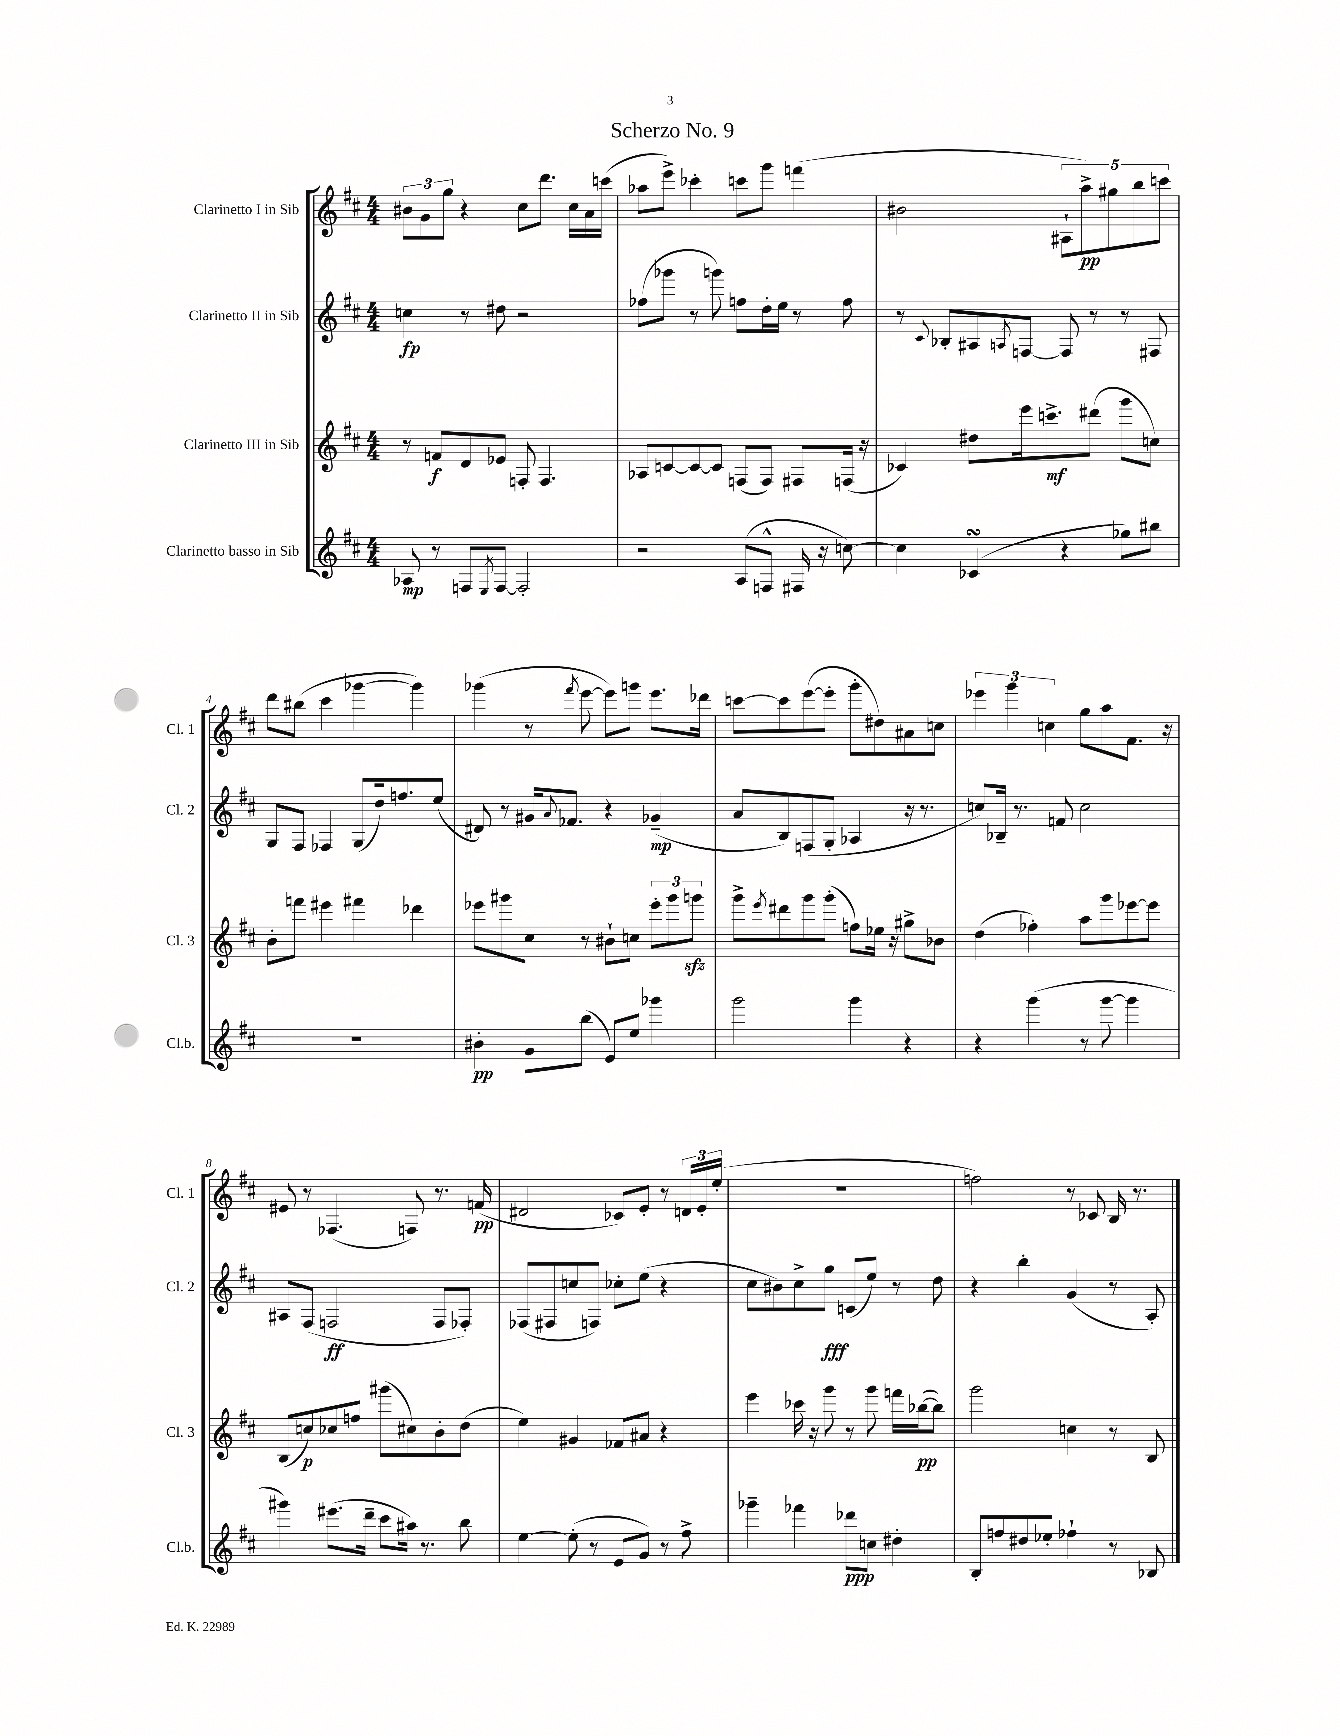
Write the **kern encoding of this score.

**kern	**kern	**kern	**kern
*staff4	*staff3	*staff2	*staff1
*clefG2	*clefG2	*clefG2	*clefG2
*k[f#c#]	*k[f#c#]	*k[f#c#]	*k[f#c#]
*M4/4	*M4/4	*M4/4	*M4/4
8A-	8r	4cc	12b#
.	.	.	12g
8r	8f	.	.
.	.	.	12gg
8F	8d	8r	4r
8qE	.	.	.
[8F	8e-	8dd#	.
2F']	8F'	2r	8cc#
.	4.F	.	8.ddd
.	.	.	16cc#
.	.	.	16a
.	.	.	(16ccc
=	=	=	=
2r	8A-	(8ff-	8aa-
.	[8c	8ggg-	8eee^)
.	8c_	8r	4ccc-'
.	8c]	8ggg)	.
(8A	(8F	8ff	8ccc
8F^^	8F)	16dd'	8ggg
.	.	16ee	.
16F#	8F#	8r	(4fff
16r	.	.	.
[8cc)	(16F	8ff	.
.	16r	.	.
=	=	=	=
4cc]	4c-)	8r	2b#
.	.	8qqc#	.
.	.	8B-'	.
(4c-	8dd#	8A#	.
.	.	8qA	.
.	16eee	[8F	.
.	8.ccc^	.	.
4r	.	8F]	10A#`
.	.	.	10aa^)
.	(8ddd#	8r	.
.	.	.	10gg#
8gg-)	8ggg	8r	.
.	.	.	10bb
8bb#	8cc)	8F#	.
.	.	.	10ccc
=	=	=	=
1r	8b'	8G	8ddd
.	8fff	8F#	(8bb#
.	4eee#	4F-	4ccc#
.	4fff#	(8G	[4ggg-
.	.	16dd)	.
.	.	8.ff	.
.	4ddd-	.	4ggg-])
.	.	(8ee	.
=	=	=	=
4b#'	8eee-	8d#)	(4ggg-
.	8ggg#	8r	.
8g	8cc#	16g#	8r
.	.	8qqa	.
.	.	8.f-	.
.	.	.	8qfff#
(8bb	8r	.	[8eee
8e)	8b#`	4r	8eee])
8ee	8cc	.	8ggg
4ggg-	12eee-'	(4g-~	8.eee
.	12ggg#	.	.
.	12ggg	.	.
.	.	.	16ddd-
=	=	=	=
2ggg	8ggg^	8a	[8ccc
.	8qeee	.	.
.	8ddd#	8B)	8ccc]
.	8ggg	(8F	([8eee
.	(8ggg'	8G'	8eee']
4ggg	8ff)	4A-	8ggg'
.	16ee-	.	8dd#)
.	16r	.	.
4r	8gg#^	16r	8a#
.	.	8.r	.
.	8b-	.	8cc
=	=	=	=
4r	(4dd	8cc)	6eee-
.	.	16B-~	.
.	.	.	6ggg
.	.	8.r	.
(4ggg	4ff-')	.	.
.	.	.	6cc
.	.	8f	.
8r	8aa	2cc	8gg
[8ggg	8ggg	.	8aa
4ggg]	[8eee-	.	8.f#
.	8eee-]	.	.
.	.	.	16r
=	=	=	=
4ggg#)	(8B	8A#	8e#
.	8cc)	(8F#	8r
(8.eee#	8cc-	2F	(4.F-
.	8ff	.	.
16ddd~	.	.	.
8ccc#	(8ggg#	.	.
16aa#)	8cc#)	.	8F)
8.r	.	.	.
.	8b'	8F	8.r
8bb	(8dd	8F-')	.
.	.	.	(16f
=	=	=	=
[4ee	4ee)	(8F-	2d#
.	.	8F#	.
(8ee']	4g#	8cc	.
8r	.	8F)	.
8e	8f-	8cc-'	8c-)
8g)	8a#	(8ee	8e'
8r	4r	4r	8r
8ff#^	.	.	24d
.	.	.	24e'
.	.	.	(24ee'
=	=	=	=
4ggg-~	4eee	8cc#	1r
.	.	8b#)	.
4fff-	16ccc-	8cc#^	.
.	16r	.	.
.	8ggg	8gg	.
8ddd-	8r	(8c	.
8cc	8ggg	8ee)	.
4dd#'	16fff	8r	.
.	([16bb-	.	.
.	8bb-])	8dd	.
=	=	=	=
8B'	2ggg	4r	2ff)
8ff	.	.	.
8dd#	.	4bb'	.
8ee-'	.	.	.
4ff-`	4cc	(4g	8r
.	.	.	8c-
8r	8r	8r	16B
.	.	.	8.r
8B-	8B	8A')	.
==	==	==	==
*-	*-	*-	*-
